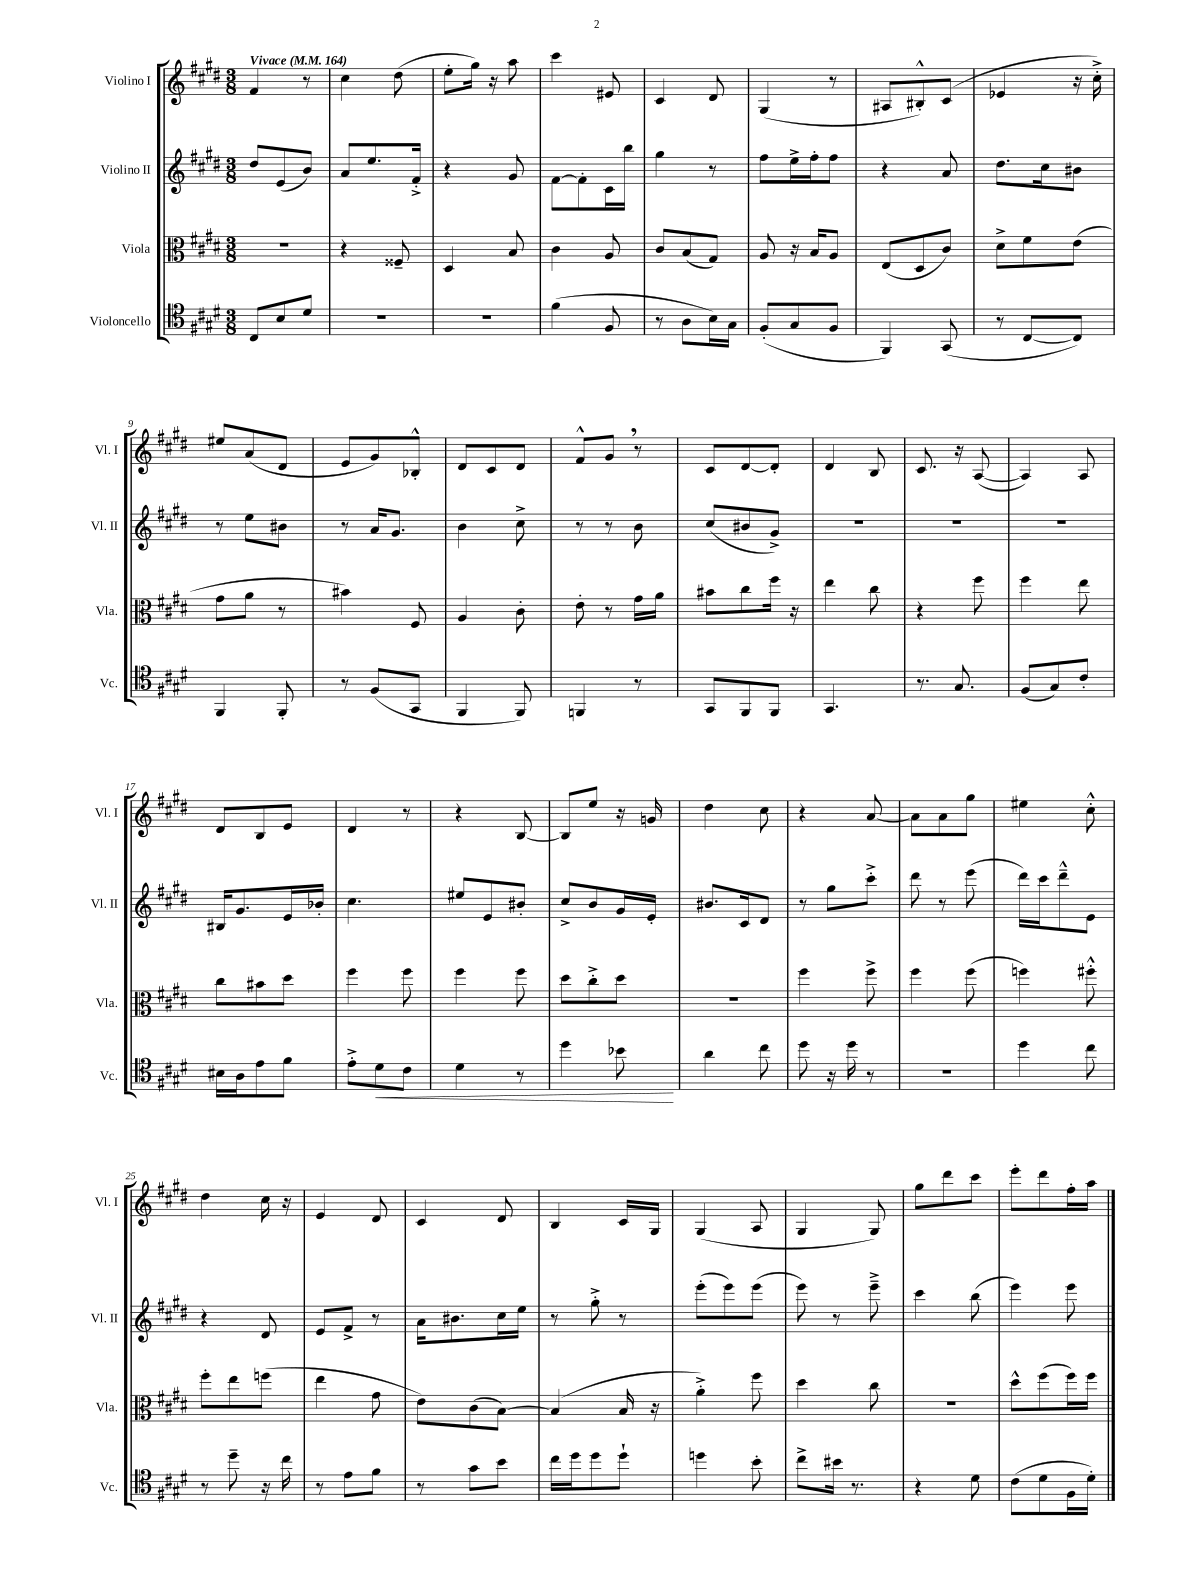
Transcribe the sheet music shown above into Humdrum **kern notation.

**kern	**kern	**kern	**kern
*staff4	*staff3	*staff2	*staff1
*clefC4	*clefC3	*clefG2	*clefG2
*k[f#c#g#d#]	*k[f#c#g#d#]	*k[f#c#g#d#]	*k[f#c#g#d#]
*M3/8	*M3/8	*M3/8	*M3/8
*MM164	*MM164	*MM164	*MM164
8C#	4.r	8dd#	4f#
8B	.	(8e	.
8d#	.	8b)	8r
=	=	=	=
4.r	4r	8a	4cc#
.	.	8.ee	.
.	8F##~	.	(8dd#
.	.	16f#'^	.
=	=	=	=
4.r	4D#	4r	8ee'
.	.	.	16gg#)
.	.	.	16r
.	8B	8g#	8aa
=	=	=	=
(4f#	4c#	[8f#	4ccc#
.	.	8f#']	.
8F#	8A	16c#	8e#
.	.	16bb	.
=	=	=	=
8r	8c#	4gg#	4c#
8A	(8B	.	.
16B)	8G#)	8r	8d#
16G#	.	.	.
=	=	=	=
(8F#'	8A	8ff#	(4G#
8G#	16r	16ee^	.
.	16B	16ff#'	.
8F#	8A	8ff#	8r
=	=	=	=
4FF#)	(8E	4r	8A#
.	8D#	.	8B#'^^)
(8GG#	8c#)	8a	(8c#
=	=	=	=
8r	8d#^	8.dd#	4e-
[8C#	8f#	.	.
.	.	16cc#	.
8C#])	(8e	8b#	16r
.	.	.	16cc#'^)
=	=	=	=
4FF#	8g#	8r	8ee#
.	8a	8ee	(8a
8FF#'	8r	8b#	8d#
=	=	=	=
8r	4b#)	8r	8e
(8F#	.	16a	8g#)
.	.	8.g#	.
8GG#	8F#	.	8B-'^^
=	=	=	=
4FF#	4A	4b	8d#
.	.	.	8c#
8FF#)	8c#'	8cc#^	8d#
=	=	=	=
4FF	8e'	8r	8f#^^
.	8r	8r	8g#
8r	16g#	8b	8r
.	16a	.	.
=	=	=	=
8GG#	8b#	(8cc#	8c#
8FF#	8cc#	8b#	[8d#
8FF#	16ff#	8g#^)	8d#']
.	16r	.	.
=	=	=	=
4.GG#	4ee	4.r	4d#
.	8cc#	.	8B
=	=	=	=
8.r	4r	4.r	8.c#
8.G#	.	.	16r
.	8ff#	.	([8A
=	=	=	=
(8F#	4ff#	4.r	4A])
8G#)	.	.	.
8c#'	8ee	.	8A
=	=	=	=
16B#	8cc#	16B#	8d#
16A	.	8.g#	.
8e	8b#	.	8B
8f#	8dd#	16e	8e
.	.	16b-'	.
=	=	=	=
8e'^	4ff#	4.cc#	4d#
8d#	.	.	.
8c#	8ff#	.	8r
=	=	=	=
4d#	4ff#	8ee#	4r
.	.	8e	.
8r	8ff#	8b#'	[8B
=	=	=	=
4dd#	8dd#	8cc#^	8B]
.	8cc#'^	8b	8ee
8b-	8dd#	16g#	16r
.	.	16e'	16g
=	=	=	=
4a	4.r	8.b#	4dd#
.	.	16c#	.
8cc#	.	8d#	8cc#
=	=	=	=
8dd#	4ff#	8r	4r
16r	.	8gg#	.
16dd#	.	.	.
8r	8ff#^	8ccc#'^	[8a
=	=	=	=
4.r	4ff#	8ddd#	8a]
.	.	8r	8a
.	(8ff#	(8eee	8gg#
=	=	=	=
4dd#	4ff)	16ddd#)	4ee#
.	.	16ccc#	.
.	.	8ddd#~^^	.
8cc#	8ff#'^^	8e	8cc#'^^
=	=	=	=
8r	8ff#'	4r	4dd#
8dd#~	8ee	.	.
16r	(8ff	8d#	16cc#
16cc#	.	.	16r
=	=	=	=
8r	4ee	8e	4e
8e	.	8f#^	.
8f#	8g#	8r	8d#
=	=	=	=
8r	8e)	16a	4c#
.	.	8.b#	.
8g#	(8c#	.	.
8b	[8B)	16cc#	8d#
.	.	16ee	.
=	=	=	=
16cc#	(4B]	8r	4B
16dd#	.	.	.
8dd#	.	8gg#'^	.
8dd#`	16B	8r	16c#
.	16r	.	16G#
=	=	=	=
4dd	4a'^)	(8eee'	(4G#
.	.	8eee)	.
8b'	8ff#	(8eee	8A
=	=	=	=
8cc#^	4dd#	8eee)	4G#
16b#	.	8r	.
8.r	.	.	.
.	8cc#	8eee~^	8G#)
=	=	=	=
4r	4.r	4ccc#	8gg#
.	.	.	8ddd#
8d#	.	(8bb	8ccc#
=	=	=	=
(8c#	8dd#^^	4eee)	8eee'
8d#	(8ff#	.	8ddd#
16F#	16ff#)	8eee	16ff#'
16d#')	16ff#	.	16aa
==	==	==	==
*-	*-	*-	*-
